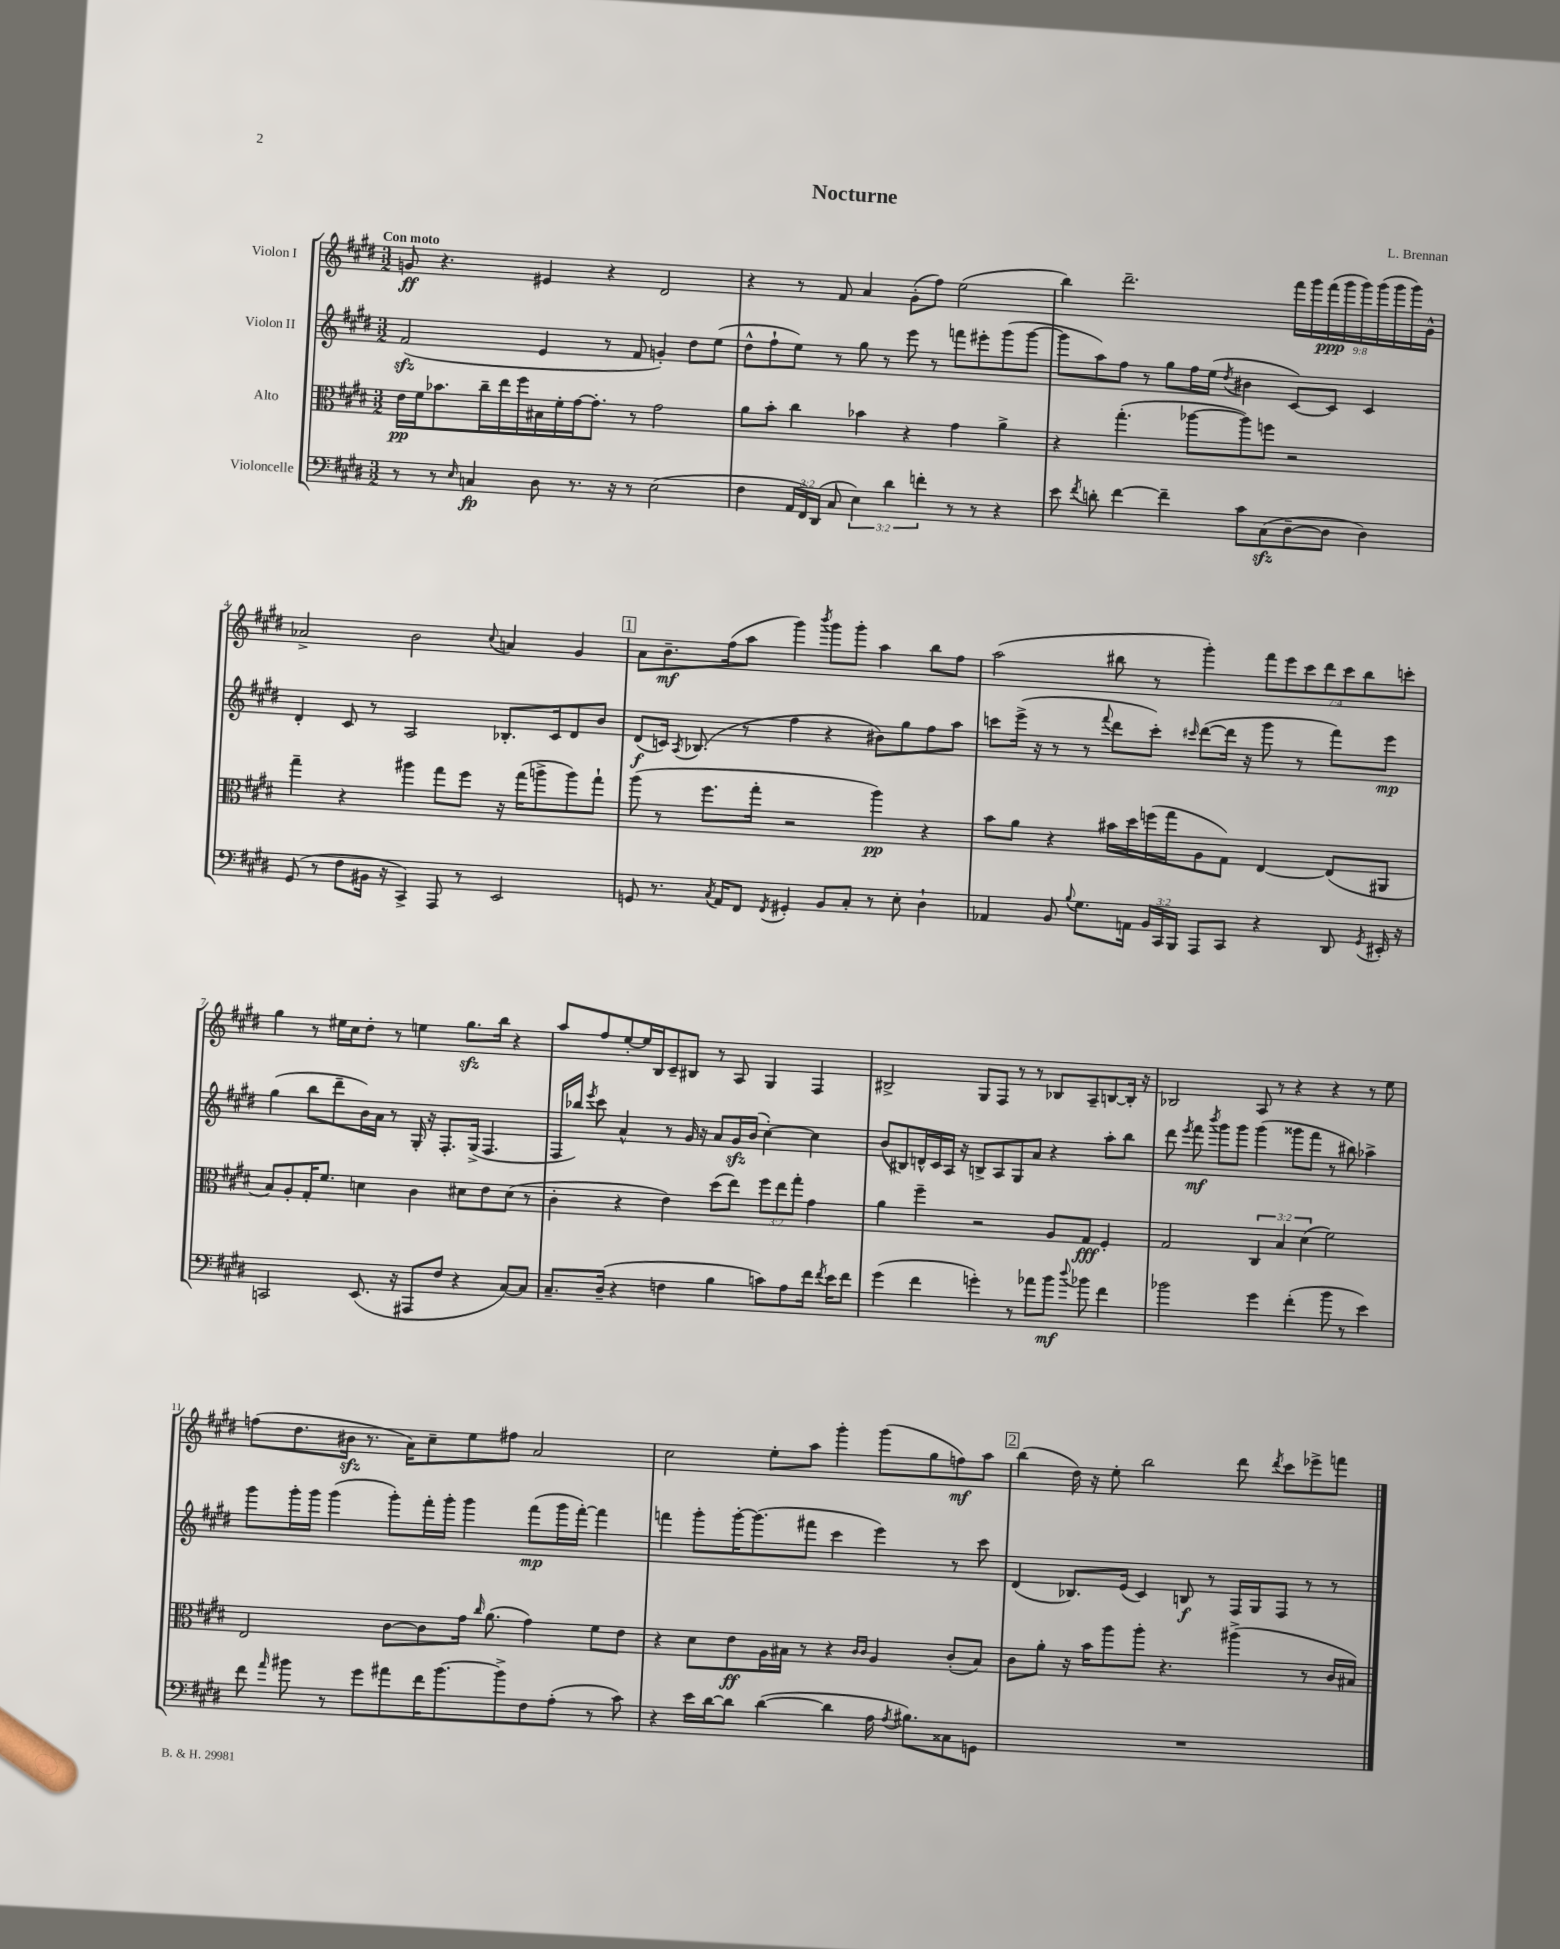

**kern	**kern	**kern	**kern
*staff4	*staff3	*staff2	*staff1
*clefF4	*clefC3	*clefG2	*clefG2
*k[f#c#g#d#]	*k[f#c#g#d#]	*k[f#c#g#d#]	*k[f#c#g#d#]
*M3/2	*M3/2	*M3/2	*M3/2
8r	16e	(2f#	8g
.	16f#	.	.
8r	8.b-	.	4.r
16qqE	.	.	.
4C	.	.	.
.	16cc#~	.	.
.	16ee	.	.
.	16ff#	.	.
8D#	16B#	4e	4e#
.	16f#'	.	.
8.r	[16g#	.	.
.	8.g#']	.	.
.	.	8r	4r
16r	.	.	.
8r	8r	8f#	.
(2E	2g#	4g')	2d#
.	.	8dd#	.
.	.	(8ee	.
=	=	=	=
4F#	8a	8dd#^^	4r
.	8b'	8ff#`	.
24AA	4cc#	8ee)	8r
24FF#)	.	.	.
(24DD#	.	.	.
8C#	.	8r	8f#
6E)	4b-	8gg#	4a
.	.	8r	.
6d#	.	.	.
.	4r	8eee	(8g#'
6f'	.	.	.
.	.	8r	8ff#)
8r	4g#	8fff	(2ee
8r	.	8eee#'	.
4r	4a^	(8ggg#	.
.	.	[8ggg#	.
=	=	=	=
8e	4r	8ggg#]	4bb)
8qf#	.	.	.
8d'	.	8aa)	.
[4f#	(4.gg#'	8ff#	2.ddd#~
.	.	8r	.
4f#~]	.	8gg#	.
.	[8aa-	16ff#	.
.	.	(16ee	.
.	.	8qdd#	.
8c#	8aa-])	4b#	.
(8C#	8ff	.	.
[8D#~	2r	[8c#)	18fff#
.	.	.	18ggg#
.	.	.	(18fff#
8D#]	.	8c#]	.
.	.	.	18ggg#
.	.	.	18ggg#)
4D#)	.	4c#	.
.	.	.	(18ggg#
.	.	.	18ggg#
.	.	.	18ggg#)
.	.	.	18g#^^
=	=	=	=
(8GG#	4gg#~	4d#'	2a-^
8r	.	.	.
8F#	4r	8c#	.
16BB#	.	8r	.
16r	.	.	.
4CC#^)	4aa#	2A	2b
8AAA	8gg#	.	.
8r	8ff#	.	.
.	.	.	8qqcc#
2EE	16r	8.B-'	4a
.	(16gg#	.	.
.	8aa^	.	.
.	.	16c#	.
.	8aa)	8d#	4g#
.	8gg#`	8b	.
=	=	=	=
8GG	(8aa	(8d#	8a
8.r	8r	16c)	8.b~
.	.	8qA	.
.	.	(8.B-	.
.	8.ff#	.	.
8qC#	.	.	.
16AA	.	.	(16ff#
8FF#	.	8r	8aa
.	16gg#'	.	.
8qFF#	.	.	.
4GG#'	2r	4ff#	4ggg#)
.	.	.	8qbbb
8BB	.	4r	8ggg#
8C#'	.	.	8ggg#'
8r	4aa)	8b#)	4aa
8E'	.	8gg#	.
4D#`	4r	8ff#	8bb
.	.	8aa	8ff#
=	=	=	=
4AA-	8b	8ccc	(2aa
.	8a	(16eee^	.
.	.	16r	.
8BB	4r	8r	.
8qqB	.	.	.
8.G#	.	8r	.
.	.	8qqfff#	.
.	16b#	8ddd#	8bb#
16AA	16dd#	.	.
24BB	(16ff	8ccc')	8r
24CC#	.	.	.
.	16gg#	.	.
24BBB	.	.	.
.	.	16qqccc#	.
8AAA	8A	([8ddd#	4ggg#')
8CC#	8G#)	16ddd#]	.
.	.	16r	.
4r	[4E	8ggg#	14fff#
.	.	.	14eee
.	.	8r	.
.	.	.	14ccc#
.	.	.	14ddd#
8DD#	(8E]	8fff#)	.
.	.	.	14ccc#
.	.	.	14bb#
8qGG#	.	.	.
16EE#'	8AA#	8eee	.
.	.	.	14ccc'
16r	.	.	.
=	=	=	=
2CC	8B)	(4gg#	4gg#
.	8A'	.	.
.	16G#'	8bb	8r
.	8.f#	.	.
.	.	8ddd#~	16ee#
.	.	.	16cc#
(8.EE	4d	16b)	8dd#'
.	.	16a	.
.	.	8r	8r
16r	.	.	.
8AAA#	4c#	16G#'	4ee
.	.	16r	.
8F#	.	8.F#'	.
4r	8d#	.	8.gg#
.	.	(16G#^	.
.	8e	4.F#	.
.	.	.	16bb
[8C#)	(8d#	.	4r
8C#]	8r	.	.
=	=	=	=
8.C#~	4c#'	16F#	8aa
.	.	16bb-)	.
.	.	8qeee	.
.	.	8ccc#	8ff#
(16D#~	.	.	.
4r	4r	4a^^	[8ee'
.	.	.	16ee]
.	.	.	16B
4F	4e)	8r	8c#~
.	.	16g#	8B#
.	.	16r	.
4B	(8dd#	8a	8r
.	8ee)	16g#	8A
.	.	(16b	.
8c)	12ff#	[4cc#')	4G#
.	12ee	.	.
8A	.	.	.
.	12gg#'	.	.
16f#	4g#	4cc#]	4F#
8qf#	.	.	.
16e	.	.	.
8f#	.	.	.
=	=	=	=
(4g#	4a	(8b	2B#^
.	.	8B#)	.
4f#	4ff#~	16d^^	.
.	.	16c#	.
.	.	16A	.
.	.	16r	.
4g')	2r	8B^	8G#
.	.	8A	8F#
8r	.	8G#	8r
8a-	.	8a	8r
8b	8A	4r	8B-
8qqdd#	.	.	.
8b-	8G#	.	8A~
4f#	4F#'	8aa'	[8B
.	.	8bb	16B']
.	.	.	16r
=	=	=	=
2b-	2G#	8ddd#	2B-
.	.	8qeee	.
.	.	8fff#	.
.	.	8qbbb	.
.	.	8ggg#	.
.	.	8ggg#	.
4g#	6C#	(4ggg#	8A
.	.	.	8r
.	6B	.	.
(4f#'	.	8ggg##	4r
.	(6d#	.	.
.	.	8fff#	.
8b-	2f#)	8r	4r
8r	.	8bb#)	.
4e)	.	4aa-^	8r
.	.	.	8ee
=	=	=	=
8f#	2E	8ggg#	(8ff
16qqa	.	.	.
8b#	.	16ggg#'	8.dd#
.	.	16ggg#	.
8r	.	(4ggg#	.
.	.	.	16b#
8g#	.	.	8.r
8a#	[8c#	8ggg#')	.
.	.	.	16a)
16f#	8c#]	16fff#'	8cc#~
[8.b#	.	16ggg#'	.
.	16g#	4ggg#	8ee
.	16qqcc#	.	.
.	(8.a	.	.
8b#^]	.	.	8ff#
8F#	4g#)	(8fff#	2a
(8A'	.	16ggg#	.
.	.	[16fff#')	.
8r	8f#	4fff#]	.
8c#)	8e	.	.
=	=	=	=
4r	4r	4fff	2cc#
16e	8d#	8ggg#'	.
[16d#	.	.	.
8d#]	8e	[16ggg#'	.
.	.	(8.ggg#]	.
([4d#	16A	.	8ee'
.	16B#	.	.
.	8r	8fff#	8aa
4d#]	4r	4ccc#	4ggg#'
.	16qqc#	.	.
.	16qqc#	.	.
16A	4A	4eee)	(8ggg#
8qA	.	.	.
8.B#)	.	.	.
.	.	.	8gg#
8C##	(8c#'	8r	8ff)
8GG	8B#)	8ccc#	8aa
=	=	=	=
1.r	8c#	(4d#	(4bb
.	8a'	.	.
.	16r	8.B-)	16dd#)
.	16b	.	16r
.	8aa	.	8ee'
.	.	(16e	.
.	8aa'	4c#)	2bb
.	4.r	.	.
.	.	8B	.
.	.	8r	.
.	(4aa#^	16F#	8ddd#
.	.	16G#	.
.	.	.	8qddd#
.	.	8F#	8ccc#
.	8r	8r	8eee-^
.	16c#	8r	8fff
.	16B#)	.	.
==	==	==	==
*-	*-	*-	*-
